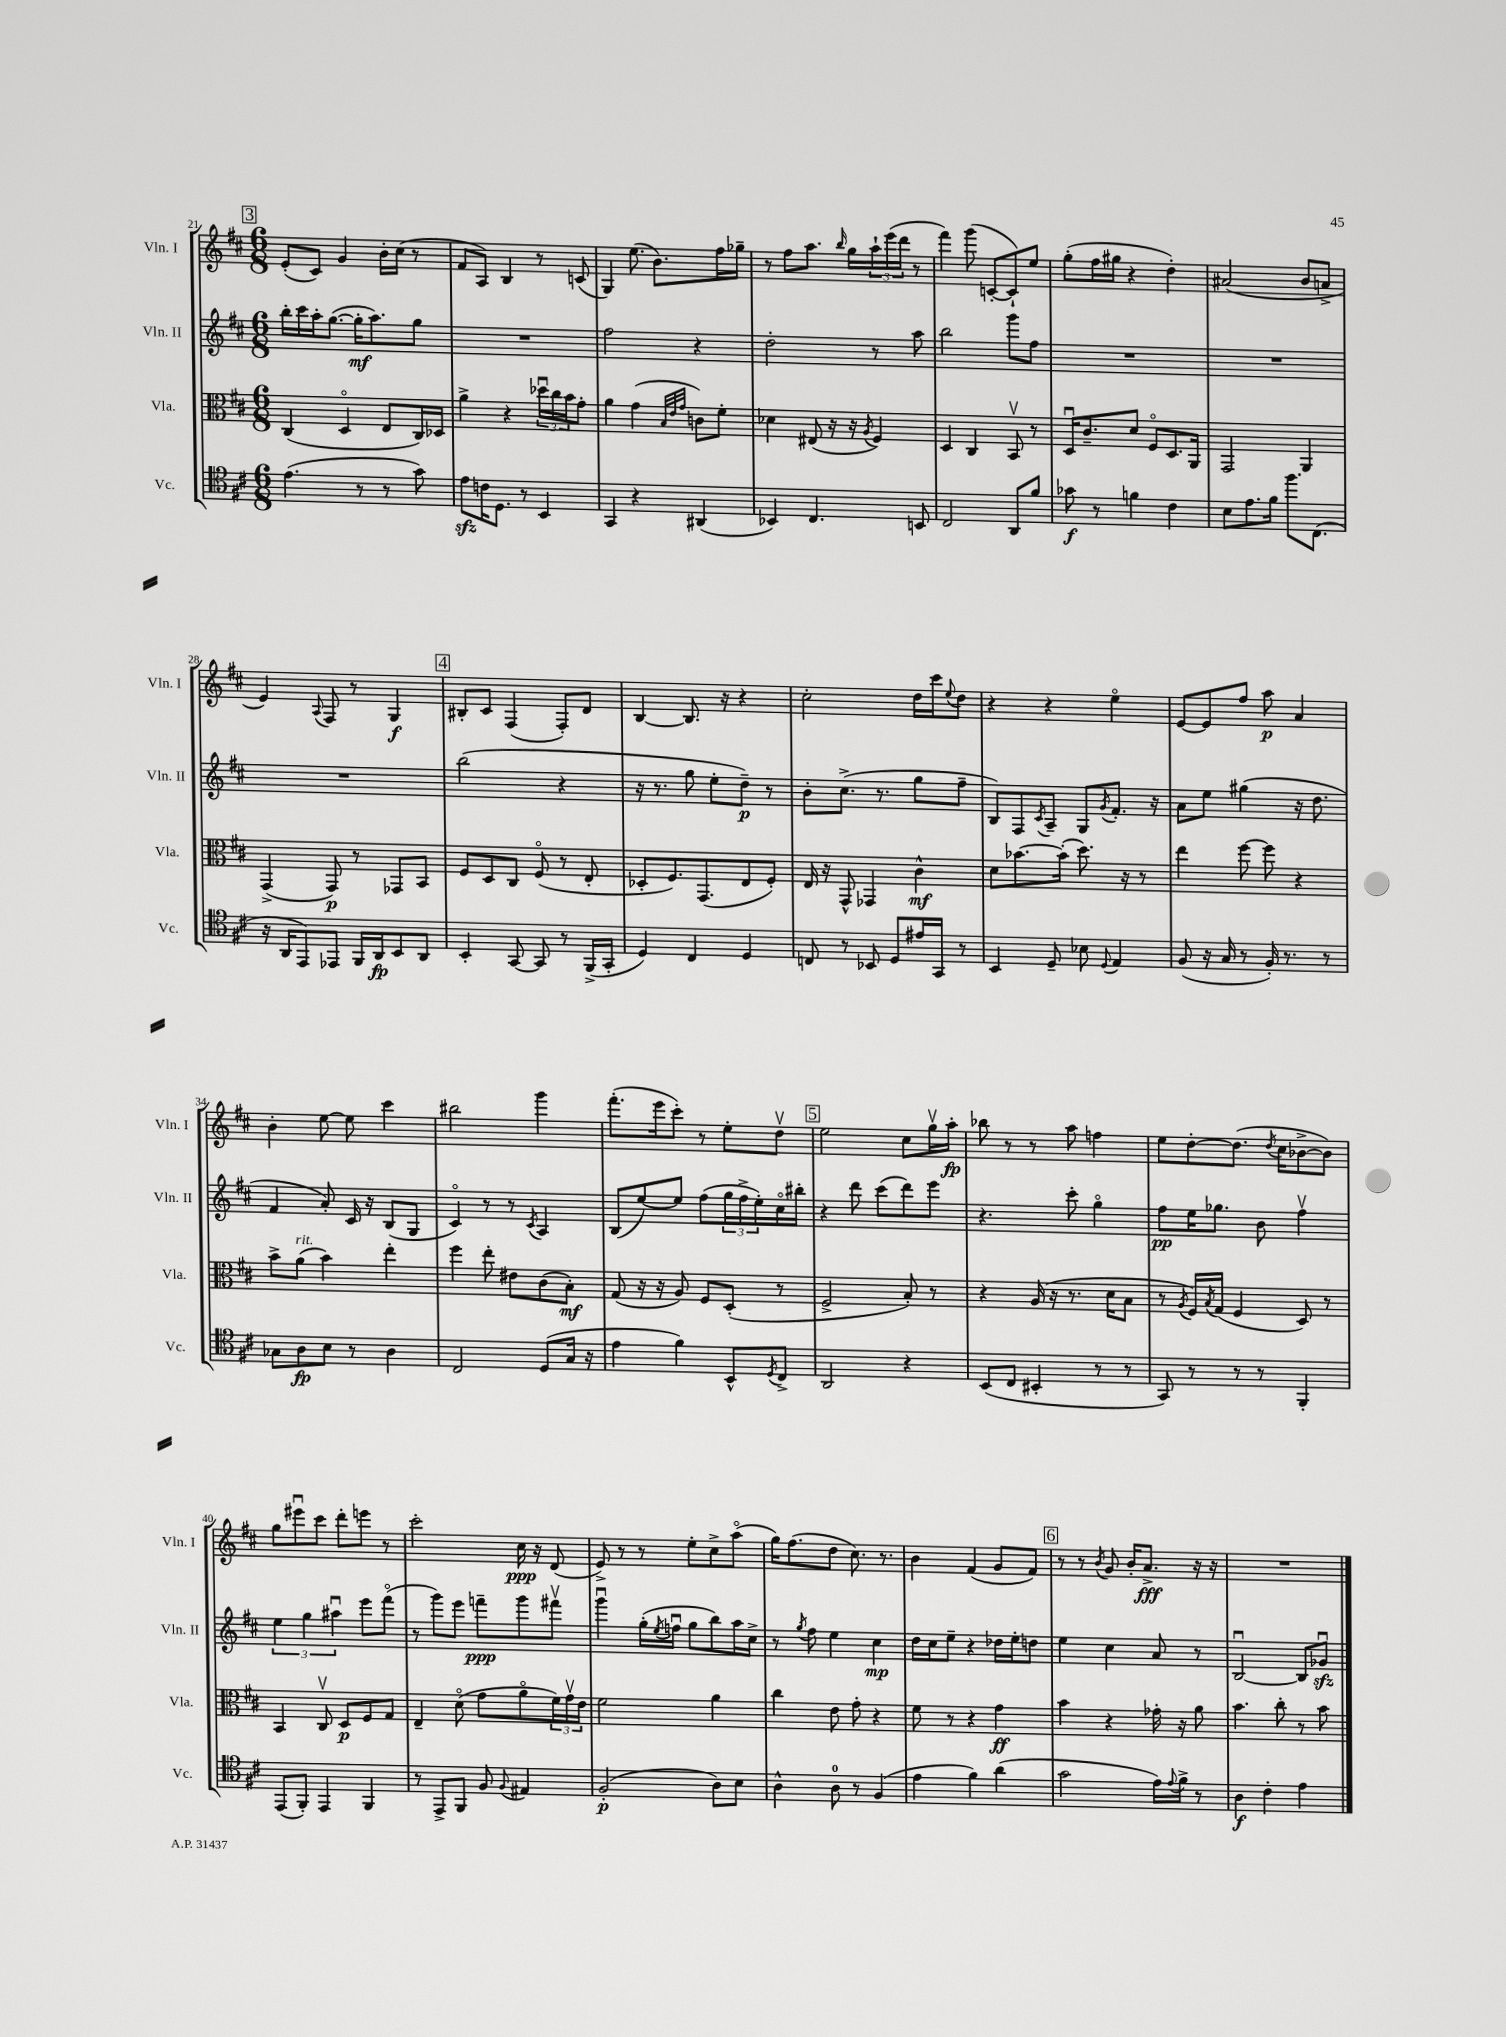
<<
\new StaffGroup <<
\new Staff = "s0" \with { instrumentName = "Vln. I" shortInstrumentName = "Vln. I" } {
    \clef treble \key d \major \numericTimeSignature \time 6/8
    \mark \markup { \box "3" } e'8-.( cis'8) g'4 b'16-. cis''16( r8 |
    fis'8 a8) b4 r8 c'8( |
    g4) e''8.( b'8.) fis''16 ges''16-- |
    r8 fis''8 a''8. \grace { b''16 } g''16 \tuplet 3/2 { a''16-! e'''16( d'''16 } r8 |
    fis'''4) g'''8( c'8~-. c'8-!) e''8 |
    g''8-.( fis''16 gis''16 r4 d''4-.) |
    ais'2( b'8 a'8-> |
    e'4) \appoggiatura { a8 } fis8 r8 g4\f |
    \mark \markup { \box "4" } bis8-. cis'8 fis4( fis8-.) d'8 |
    b4~ b8. r16 r4 |
    cis''2-. d''16 cis'''16 \appoggiatura { e''8 } d''8 |
    r4 r4 e''4\flageolet |
    e'8~ e'8 fis''8 a''8\p a'4 |
    b'4-. e''8~ e''8 cis'''4 |
    bis''2 g'''4 |
    fis'''8.-.( e'''16 cis'''8-.) r8 e''8-. d''8\upbow |
    \mark \markup { \box "5" } e''2 cis''8 g''16\upbow a''16-.\fp |
    bes''8 r8 r8 a''8 f''4 |
    e''8 d''8~-. d''8.( \acciaccatura { d''8 } cis''16 bes'8~-> bes'8) |
    g''8 eis'''8\downbow cis'''8 d'''8-. e'''8 r8 |
    cis'''2-. cis''16\ppp r16 d'8( |
    e'8->) r8 r8 e''8-. cis''8-> a''8\flageolet( |
    g''16) fis''8.( d''8 cis''8.) r8. |
    b'4 fis'4( g'8 fis'8) |
    \mark \markup { \box "6" } r8 r8 \acciaccatura { b'8 } g'8 b'16-. a'8.->\fff r16 r16 |
    R2. \bar "|." |
}
\new Staff = "s1" \with { instrumentName = "Vln. II" shortInstrumentName = "Vln. II" } {
    \clef treble \key d \major \numericTimeSignature \time 6/8
    \mark \markup { \box "3" } b''16-. cis'''16 a''16-. g''8.~( g''16-.\mf a''8.) g''8 |
    R2. |
    fis''2 r4 |
    d''2-. r8 a''8 |
    b''2 g'''8 fis''8 |
    R2. |
    R2. |
    R2. |
    \mark \markup { \box "4" } b''2( r4 |
    r16 r8. g''8 e''8-. d''8--\p) r8 |
    b'8-. cis''8.->( r8. g''8 fis''8-- |
    b8) fis8 \acciaccatura { cis'8 } a8-- g8 \acciaccatura { g'8 } fis'8.-. r16 |
    a'8 e''8 gis''4( r16 d''8. |
    fis'4 a'8-.) cis'16 r16 b8( g8 |
    cis'4\flageolet) r8 r8 \acciaccatura { cis'8 } a4 |
    b8( e''8~) e''8 fis''8( \tuplet 3/2 { g''16 fis''16-> e''16-.) } cis''16\flageolet bis''16-. |
    \mark \markup { \box "5" } r4 d'''8 cis'''8( d'''8) e'''8 |
    r4. cis'''8-. g''4\flageolet |
    fis''8\pp e''16 ges''8. b'8 fis''4\upbow |
    \tuplet 3/2 { e''4 g''4 ais''4\downbow } e'''8 fis'''8\flageolet( |
    r8 g'''8) e'''8 f'''8--\ppp g'''8 fis'''8\upbow |
    g'''4\downbow g''16-.( \acciaccatura { e''8 } f''16\downbow g''8 b''8) a''16 cis''16-> |
    r8 \acciaccatura { g''8 } fis''8 e''4 cis''4\mp |
    d''16 cis''16 e''8-- r4 des''16 e''16-. d''8 |
    \mark \markup { \box "6" } e''4 cis''4 a'8 r8 |
    b2~\downbow b8 ges'8\downbow\sfz \bar "|." |
}
\new Staff = "s2" \with { instrumentName = "Vla." shortInstrumentName = "Vla." } {
    \clef alto \key d \major \numericTimeSignature \time 6/8
    \mark \markup { \box "3" } cis4( d4\flageolet e8 cis16) des16 |
    a'4-> r4 \tuplet 3/2 { des''16\downbow cis''16 b'16 } g'8-. |
    a'4 g'4( \grace { b32 e'32 g'32 } c'8) fis'8-. |
    des'4 eis8( r16 r16 \acciaccatura { a8 } fis4) |
    d4 cis4 b,8\upbow r8 |
    d16\downbow cis'8.-- d'8 fis8\flageolet d8. a,16 |
    g,2 a,4 |
    g,4->( g,8\p) r8 ges,8 b,8 |
    \mark \markup { \box "4" } fis8 d8 cis8 fis8\flageolet( r8 e8-. |
    des8-. fis8.) g,8.( e8 fis8-.) |
    e16 r16 g,8-^ ges,4 cis'4-^\mf |
    d'8 bes'8.~ bes'16-.( d''8.) r16 r8 |
    e''4 fis''8~ fis''8 r4 |
    b'8-> a'8^\markup { \italic "rit." }( b'4) e''4-. |
    fis''4 e''8-. eis'8 cis'8( b8-.\mf) |
    g8( r16 r16 a8) fis8 d8-.( r8 |
    \mark \markup { \box "5" } fis2-> b8-.) r8 |
    r4 a16( r16 r8. d'16 b8 |
    r8 \acciaccatura { a8 } fis16) \acciaccatura { b8 } g16( fis4 d8) r8 |
    b,4 cis8\upbow d8\p fis8 g8 |
    e4-- d'8\flageolet( g'8 a'8\flageolet \tuplet 3/2 { fis'16) g'16\upbow e'16 } |
    fis'2 a'4 |
    cis''4 e'8 g'8-. r4 |
    fis'8 r8 r4 g'4\ff |
    \mark \markup { \box "6" } b'4 r4 ges'16-. r16 a'8 |
    b'4. cis''8-. r8 b'8 \bar "|." |
}
\new Staff = "s3" \with { instrumentName = "Vc." shortInstrumentName = "Vc." } {
    \clef tenor \key d \major \numericTimeSignature \time 6/8
    \mark \markup { \box "3" } e'4.( r8 r8 g'8) |
    e'8\sfz c'16 d8. r8 b,4 |
    g,4 r4 ais,4( |
    bes,4) cis4. b,8 |
    cis2 a,8 fis'8 |
    ges'8\f r8 f'4 cis'4 |
    b8 e'8. fis'16 fis''8. cis8.( |
    r16 a,16 e,8) ees,8 fis,16 a,16\fp b,8 a,8 |
    \mark \markup { \box "4" } b,4-. g,8~ g,8 r8 fis,16->( g,16-. |
    d4) cis4 d4 |
    c8 r8 bes,8 d8 eis'16 g,16 r8 |
    b,4 d8-- bes8 \appoggiatura { d8 } e4 |
    fis8( r16 g16 r8 fis16-.) r8. r8 |
    ges8 a8\fp b8 r8 a4 |
    cis2 d8( g16 r16 |
    e'4 fis'4) b,8-^ \acciaccatura { d8 } cis8-> |
    \mark \markup { \box "5" } a,2 r4 |
    b,8( cis8 bis,4-. r8 r8 |
    g,8) r8 r8 r8 fis,4-. |
    e,8( fis,8-.) e,4 fis,4 |
    r8 e,8-> fis,8 fis8 \appoggiatura { fis8 } eis4 |
    fis2-.\p( a8) b8 |
    a4-^ a8-0 r8 fis4( |
    e'4 fis'4) a'4( |
    \mark \markup { \box "6" } g'2 e'16) \appoggiatura { e'8 } fis'16-> r8 |
    a4\f cis'4-. e'4 \bar "|." |
}
>>
>>
\layout { \context { \Score currentBarNumber = #21 } }
